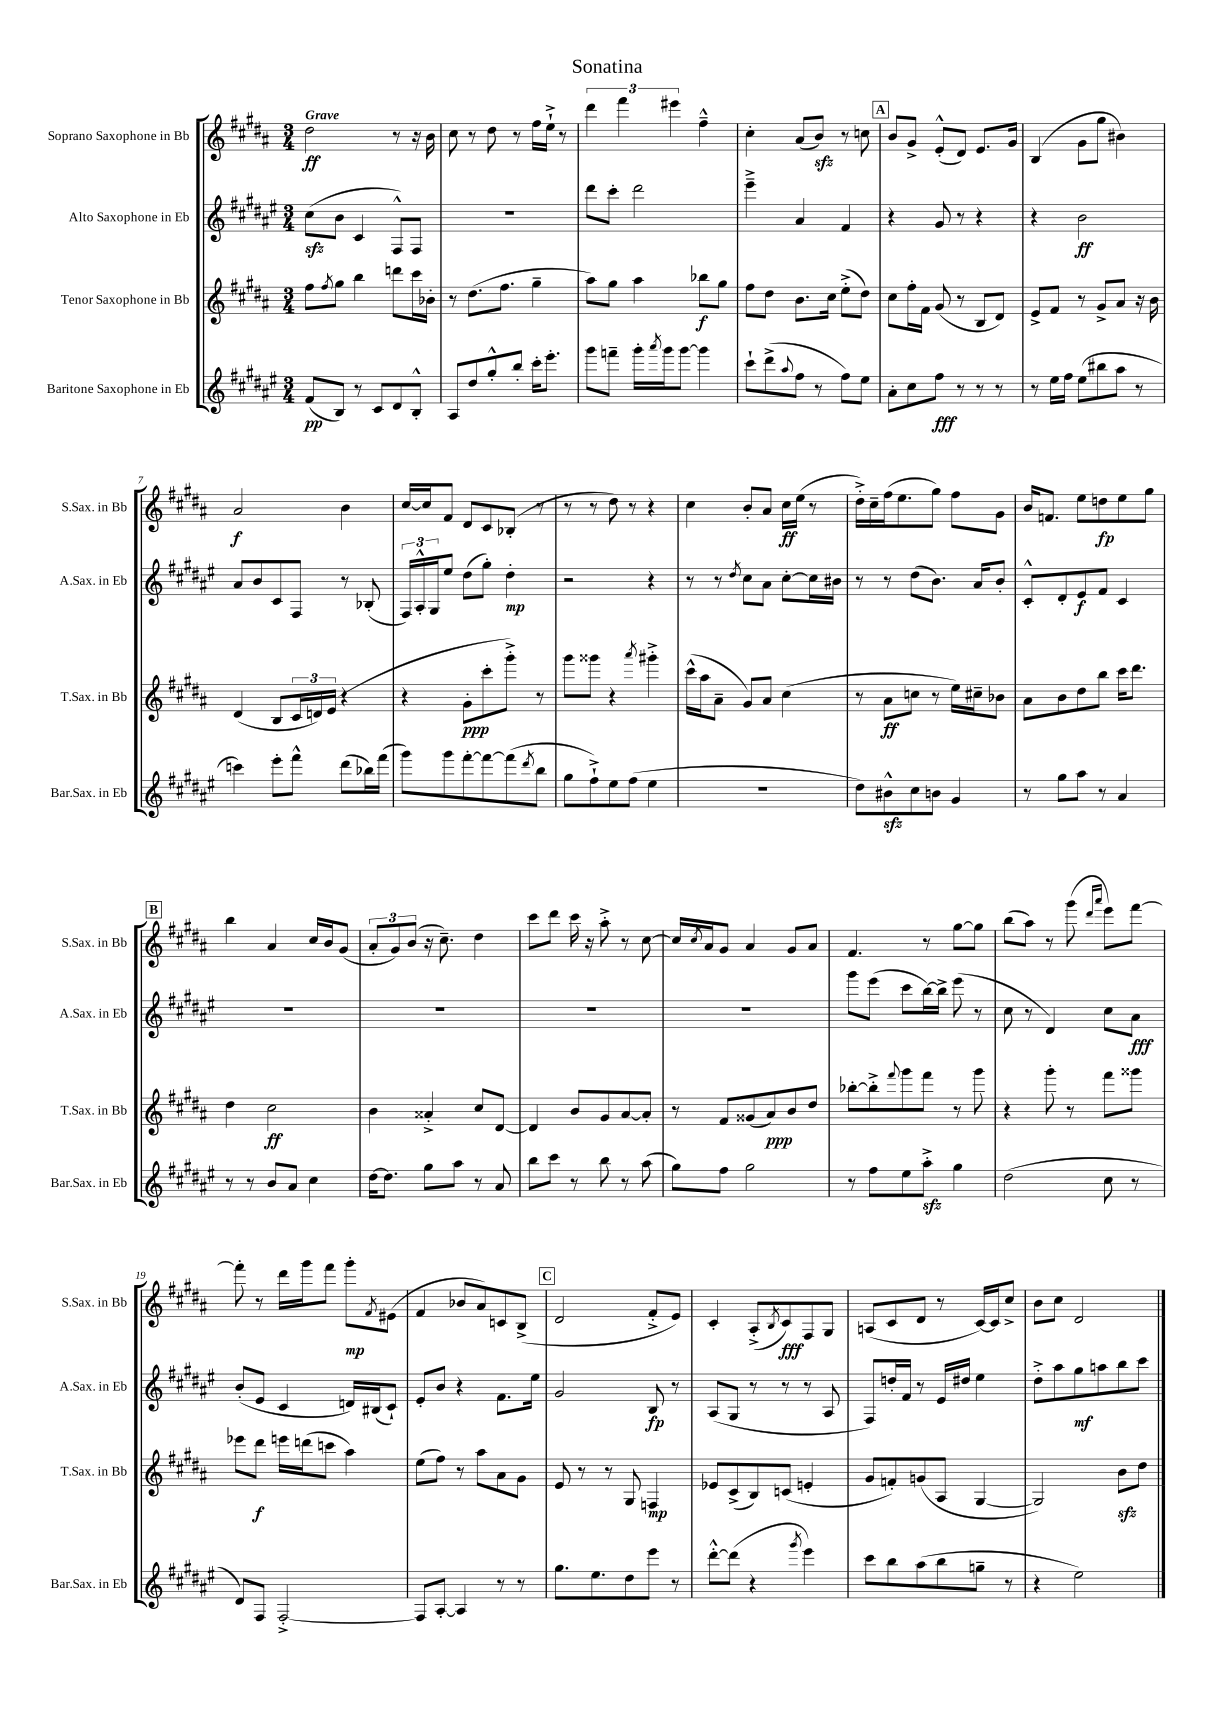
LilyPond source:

\header { title = "Sonatina" }
<<
\new StaffGroup <<
\new Staff = "s0" \with { instrumentName = "Soprano Saxophone in Bb" shortInstrumentName = "S.Sax. in Bb" } {
    \clef treble \key b \major \numericTimeSignature \time 3/4 \tempo "Grave"
    dis''2\ff r8 r16 b'16 |
    cis''8 r8 dis''8 r8 fis''16 e''16-!-> r8 |
    \tuplet 3/2 { dis'''4 fis'''4 eis'''4 } fis''4---^ |
    cis''4-. ais'8( b'8\sfz) r8 c''8 |
    \mark \markup { \box "A" } b'8 gis'8-> e'8-.-^( dis'8) e'8. gis'16 |
    b4( gis'8 gis''8 bis'4) |
    ais'2\f b'4 |
    cis''16~ cis''16 fis'8 dis'8 cis'8 bes8-.( r8 |
    r8 r8 dis''8) r8 r4 |
    cis''4 b'8-. ais'8 cis''16\ff e''16( r8 |
    dis''16-.->) cis''16-- fis''16( e''8. gis''8) fis''8 gis'8 |
    b'16 f'8. e''8 d''8\fp e''8 gis''8 |
    \mark \markup { \box "B" } b''4 ais'4 cis''16 b'16 gis'8( |
    \tuplet 3/2 { ais'8-. gis'8) b'8( } r16 cis''8.--) dis''4 |
    cis'''8 dis'''8 cis'''16 r16 ais''8-.-> r8 cis''8~ |
    cis''16 \acciaccatura { cis''8 } ais'16 gis'8 ais'4 gis'8 ais'8 |
    fis'4. r8 gis''8~ gis''8 |
    b''8( ais''8) r8 gis'''8( \grace { dis'''16 ais'''16 } e'''8) fis'''8~ |
    fis'''8-. r8 dis'''16 gis'''16 fis'''8 gis'''8-.\mp \acciaccatura { fis'8 } eis'8( |
    fis'4 bes'8 ais'8) c'8 b8->( |
    \mark \markup { \box "C" } dis'2 fis'8-.-> e'8) |
    cis'4-. ais8-.->( \acciaccatura { b8 } cis'8\fff) fis8 gis8 |
    a8( cis'8 dis'8 r8 cis'16~) cis'16 cis''8-> |
    b'8 cis''8 dis'2 \bar "|." |
}
\new Staff = "s1" \with { instrumentName = "Alto Saxophone in Eb" shortInstrumentName = "A.Sax. in Eb" } {
    \clef treble \key fis \major \numericTimeSignature \time 3/4
    cis''8\sfz( b'8 cis'4 fis8-^) fis8 |
    R2. |
    dis'''8 cis'''8-. dis'''2 |
    eis'''4---> ais'4 fis'4 |
    \mark \markup { \box "A" } r4 gis'8 r8 r4 |
    r4 b'2\ff |
    ais'8 b'8 cis'8 fis8 r8 bes8-.( |
    \tuplet 3/2 { fis16) ais16-.-^ gis16 } eis''8 dis''8( gis''8-.) dis''4-.\mp |
    r2 r4 |
    r8 r8 \acciaccatura { dis''8 } cis''8 ais'8 cis''8~-. cis''16 bis'16 |
    r8 r8 dis''8( b'8.) ais'16 b'8-. |
    cis'8-.-^ dis'8-. eis'8\f fis'8 cis'4 |
    \mark \markup { \box "B" } R2. |
    R2. |
    R2. |
    R2. |
    gis'''8 eis'''8( cis'''8 b''16~) b''16-> eis'''8( r8 |
    cis''8 r8 dis'4) cis''8 ais'8\fff |
    b'8-.( eis'8 cis'4 d'16) bis16( cis'8-!) |
    eis'8-. b'8 r4 fis'8. eis''16 |
    \mark \markup { \box "C" } gis'2 b8\fp r8 |
    ais8( gis8 r8 r8 r8 ais8 |
    fis8) d''16-. fis'16 r8 eis'16 dis''16 eis''4 |
    dis''8-.-> ais''8 gis''8\mf a''8 b''8 cis'''8 \bar "|." |
}
\new Staff = "s2" \with { instrumentName = "Tenor Saxophone in Bb" shortInstrumentName = "T.Sax. in Bb" } {
    \clef treble \key b \major \numericTimeSignature \time 3/4
    fis''8 \acciaccatura { fis''8 } gis''8 b''4 d'''8 cis'''16 bes'16-. |
    r8 dis''8.( fis''8. gis''4-- |
    ais''8) gis''8 ais''4 bes''8\f gis''8 |
    fis''8 dis''8 b'8. cis''16 e''8-.->( dis''8) |
    \mark \markup { \box "A" } cis''8 fis''16-. fis'16 gis'8( r8 b8 dis'8) |
    e'8-> fis'8 r8 gis'8-> ais'8 r16 b'16 |
    dis'4( b8 \tuplet 3/2 { cis'16 d'16) e'16( } r4 |
    r4 gis'8-.\ppp cis'''8-. gis'''8-.->) r8 |
    gis'''8 gisis'''8 r4 \acciaccatura { ais'''8 } gis'''4-.-> |
    cis'''16-^( ais''16 ais'8-- gis'8) ais'8 cis''4( |
    r8 ais'8\ff c''8 r8 e''16) cis''16-- bes'8 |
    ais'8 b'8 dis''8 b''8 cis'''16 dis'''8. |
    \mark \markup { \box "B" } dis''4 cis''2\ff |
    b'4 aisis'4-.-> cis''8 dis'8~ |
    dis'4 b'8 gis'8 ais'8~ ais'8-. |
    r8 fis'8 gisis'8( ais'8\ppp) b'8 dis''8 |
    bes''8~-. bes''8-.-> \appoggiatura { fis'''8 } gis'''8 fis'''8 r8 gis'''8 |
    r4 gis'''8-. r8 fis'''8 gisis'''8 |
    ees'''8 dis'''8\f e'''16 d'''16( c'''8 ais''4) |
    e''8( fis''8) r8 ais''8 ais'8 gis'8 |
    \mark \markup { \box "C" } e'8 r8 r8 gis8 f4\mp |
    ees'8 cis'8->( b8) c'8( e'4-. |
    gis'8 f'8-.) g'8( ais8 gis4~ |
    gis2) b'8\sfz dis''8 \bar "|." |
}
\new Staff = "s3" \with { instrumentName = "Baritone Saxophone in Eb" shortInstrumentName = "Bar.Sax. in Eb" } {
    \clef treble \key fis \major \numericTimeSignature \time 3/4
    fis'8\pp( b8) r8 cis'8 dis'8 b8-.-^ |
    ais8 dis''8 gis''8-.-^ b''8-. cis'''16-. eis'''8.-. |
    gis'''8 f'''8-- gis'''16-. \acciaccatura { ais'''8 } gis'''16 gis'''8~ gis'''4 |
    cis'''8-! dis'''8->( \appoggiatura { ais''8 } fis''8 r8 fis''8) eis''8 |
    \mark \markup { \box "A" } ais'8-. cis''8 fis''8\fff r8 r8 r8 |
    r8 eis''16 fis''16 eis''8( bis''8 ais''8 r8 |
    c'''4) eis'''8-. fis'''8-^ dis'''8( bes''16) fis'''16( |
    gis'''8) gis'''8 fis'''8~-. fis'''8~ fis'''8( \acciaccatura { dis'''8 } b''8 |
    gis''8 fis''8-!->) eis''8 fis''8( eis''4 |
    R2. |
    dis''8) bis'8-^\sfz cis''8 b'8 gis'4 |
    r8 gis''8 ais''8 r8 ais'4 |
    \mark \markup { \box "B" } r8 r8 b'8 ais'8 cis''4 |
    dis''16~ dis''8. gis''8 ais''8 r8 ais'8 |
    b''8 cis'''8 r8 b''8 r8 ais''8( |
    gis''8) fis''8 gis''2 |
    r8 fis''8 eis''8 ais''8-.->\sfz gis''4 |
    dis''2( cis''8 r8 |
    dis'8) fis8 fis2~-.-> |
    fis8 ais8~-. ais4 r8 r8 |
    \mark \markup { \box "C" } gis''8. eis''8. dis''8 eis'''8 r8 |
    dis'''8~-.-^ dis'''8( r4 \acciaccatura { gis'''8 } eis'''4) |
    cis'''8 b''8 ais''8( b''8 g''8-- r8 |
    r4 eis''2) \bar "|." |
}
>>
>>
